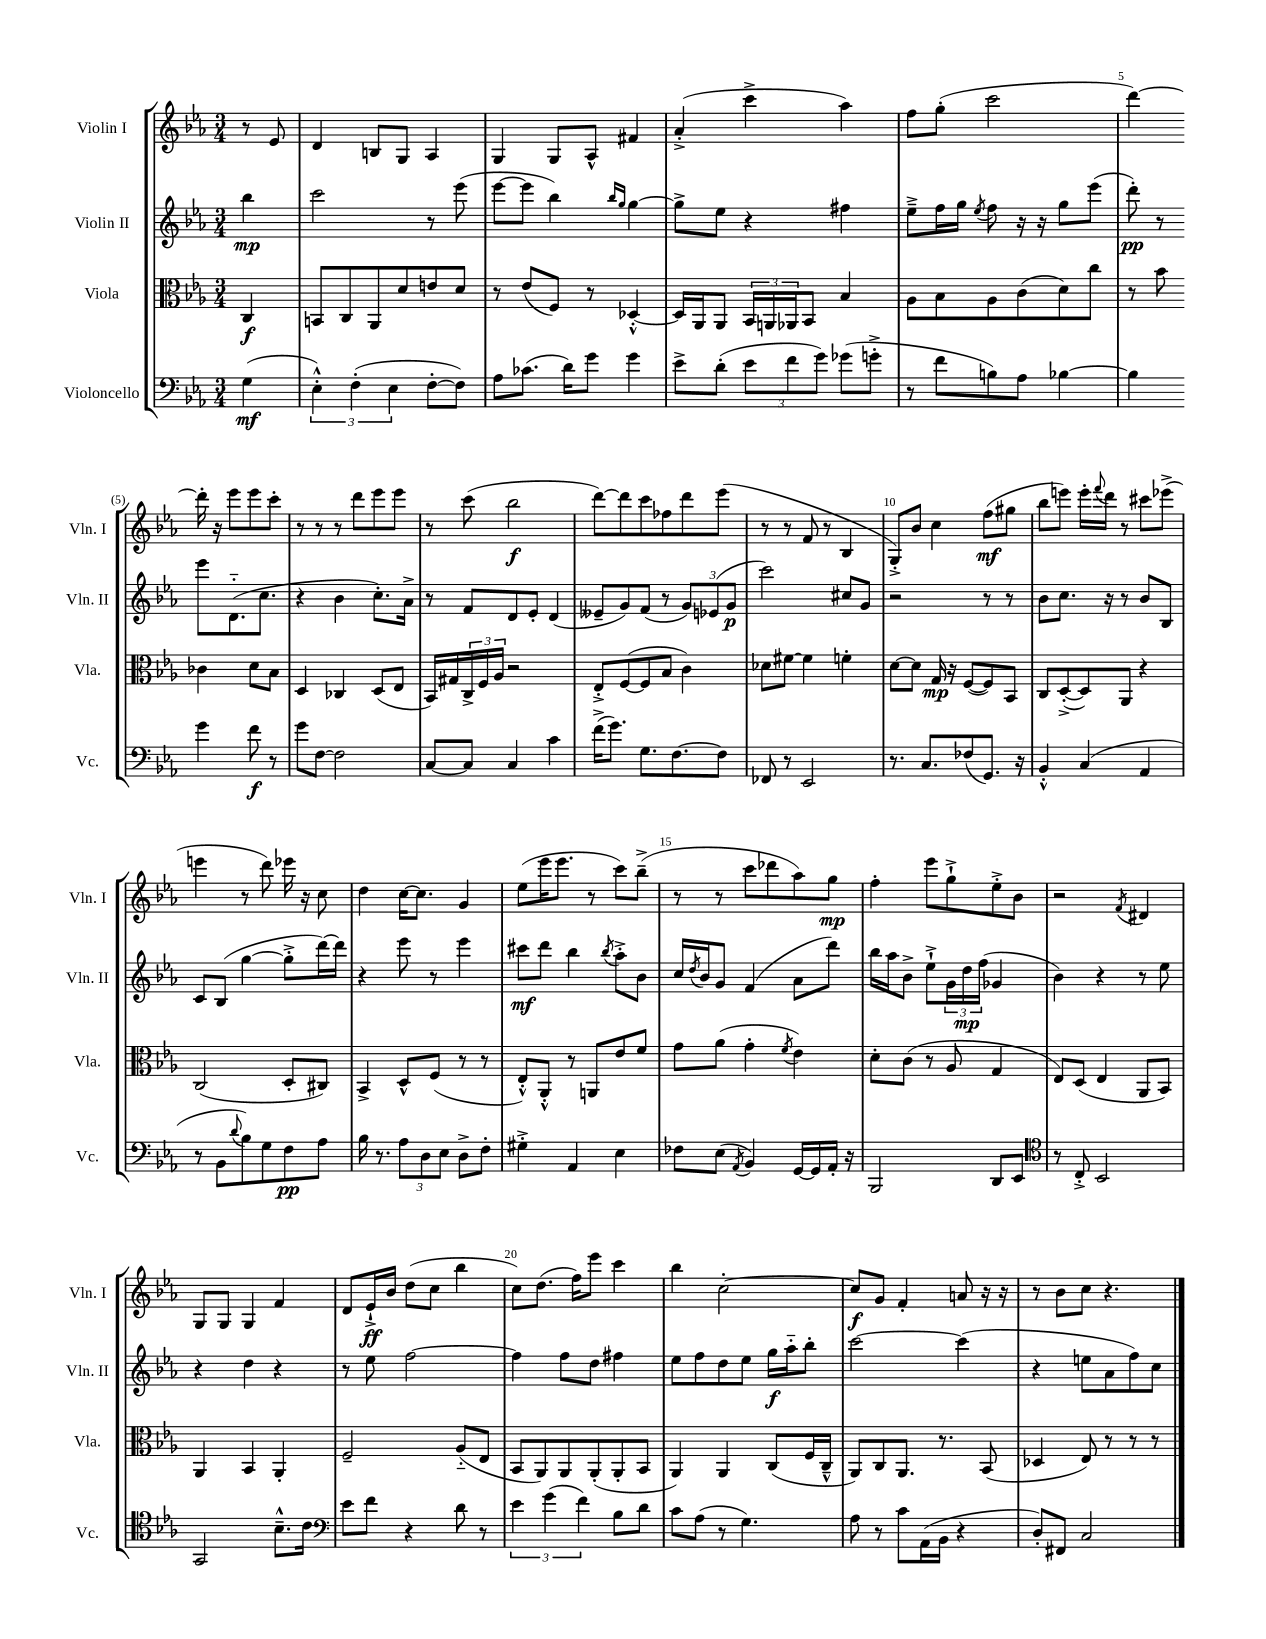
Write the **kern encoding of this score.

**kern	**dynam	**kern	**dynam	**kern	**dynam	**kern	**dynam
*part4	*part4	*part3	*part3	*part2	*part2	*part1	*part1
*staff4	*staff4	*staff3	*staff3	*staff2	*staff2	*staff1	*staff1
*I"Violoncello	*	*I"Viola	*	*I"Violin II	*	*I"Violin I	*
*I'Vc.	*	*I'Vla.	*	*I'Vln. II	*	*I'Vln. I	*
*clefF4	*	*clefC3	*	*clefG2	*	*clefG2	*
*k[b-e-a-]	*	*k[b-e-a-]	*	*k[b-e-a-]	*	*k[b-e-a-]	*
*M3/4	*	*M3/4	*	*M3/4	*	*M3/4	*
=	=	=	=	=	=	=	=
(4G\	mf	4C/	f	4bb-\	mp	8r	.
.	.	.	.	.	.	8e-/	.
=1	=1	=1	=1	=1	=1	=1	=1
6E-'^^\)	.	8BBn/L	.	2ccc\	.	4d/	.
.	.	8C/	.	.	.	.	.
(6F'\	.	.	.	.	.	.	.
.	.	8AA-/	.	.	.	8Bn/L	.
6E-\	.	.	.	.	.	.	.
.	.	8d/	.	.	.	8G/J	.
[8F'\L	.	8en/	.	8r	.	4A-/	.
8F\J])	.	8d/J	.	(8eee-\	.	.	.
=2	=2	=2	=2	=2	=2	=2	=2
8A-\L	.	8r	.	[8eee-\L	.	4G/	.
(8.c-X\J	.	(8e-/L	.	8eee-\J]	.	.	.
.	.	8F/J)	.	4bb-\)	.	8G/L	.
16d\KL)	.	.	.	.	.	.	.
8g\J	.	8r	.	.	.	8A-^^/J	.
.	.	.	.	16qqbb-/LL	.	.	.
.	.	.	.	16qqgg/JJ	.	.	.
4g\	.	[4D-X'^^/	.	[4gg\	.	4f#X/	.
=3	=3	=3	=3	=3	=3	=3	=3
8e-^\L	.	16D-/LL]	.	8gg^\L]	.	(4a-'^/	.
.	.	16AA-/J	.	.	.	.	.
(8d'\J	.	8AA-/J	.	8ee-\J	.	.	.
12e-\L	.	24BB-/LL	.	4r	.	4ccc^\	.
.	.	24AAn/	.	.	.	.	.
12f\	.	24AA-X/J	.	.	.	.	.
.	.	8BB-/J	.	.	.	.	.
12g\J)	.	.	.	.	.	.	.
(8g-X\L	.	4B-/	.	4ff#X\	.	4aa-\)	.
8gn'^\J	.	.	.	.	.	.	.
=4	=4	=4	=4	=4	=4	=4	=4
8r	.	8A-\L	.	8ee-~^\L	.	8ff\L	.
8f\L	.	8B-\	.	16ff\L	.	(8gg'\J	.
.	.	.	.	16gg\JJ	.	.	.
.	.	.	.	8qee-/	.	.	.
8Bn\)	.	8A-\	.	8ff\	.	2ccc\	.
8A-\J	.	(8c\	.	16r	.	.	.
.	.	.	.	16r	.	.	.
[4B-X\	.	8d\)	.	8gg\L	.	.	.
.	.	8cc\J	.	(8eee-\J	.	.	.
=5	=5	=5	=5	=5	=5	=5	=5
4B-\]	.	8r	.	8ddd'\)	pp	[4ddd\)	.
.	.	8b-\	.	8r	.	.	.
4g\	.	4c-X\	.	8eee-\L	.	16ddd'\]	.
.	.	.	.	.	.	16r	.
.	.	.	.	(8.d\	.	8eee-\L	.
8f\	f	8d\L	.	.	.	8eee-\	.
.	.	.	.	8.cc\J	.	.	.
8r	.	8B-\J	.	.	.	8ccc'\J	.
!!LO:LB:g=z
=6	=6	=6	=6	=6	=6	=6	=6
8g\L	.	4D/	.	4r	.	8r	.
[8F\J	.	.	.	.	.	8r	.
2F\]	.	4C-X/	.	4b-\	.	8r	.
.	.	.	.	.	.	8ddd\L	.
.	.	(8D/L	.	8.cc'\L)	.	8eee-\	.
.	.	8E-/J	.	.	.	8eee-\J	.
.	.	.	.	16a-^\Jk	.	.	.
=7	=7	=7	=7	=7	=7	=7	=7
[8C/L	.	16BB-/LL)	.	8r	.	8r	.
.	.	16G#X/	.	.	.	.	.
8C/J]	.	24C^/	.	8f/L	.	(8ccc\	.
.	.	24F/	.	.	.	.	.
.	.	24A-/JJ	.	.	.	.	.
4C/	.	2r	.	8d/	.	2bb-\	f
.	.	.	.	8e-'/J	.	.	.
4c\	.	.	.	(4d/	.	.	.
=8	=8	=8	=8	=8	=8	=8	=8
(16f^\KL	.	8E-'^/L	.	8e--X~/L	.	[8ddd\L)	.
8.g\J)	.	.	.	.	.	.	.
.	.	([8F/	.	8g/)	.	8ddd\]	.
8.G\L	.	8F/]	.	(8f/J	.	8ccc\	.
.	.	8B-/J	.	8r	.	8ff-X\	.
[8.F\	.	.	.	.	.	.	.
.	.	4c\)	.	12g/L)	.	8ddd\	.
.	.	.	.	(12e-X/	.	.	.
8F\J]	.	.	.	.	.	(8eee-\J	.
.	.	.	.	12g/J	p	.	.
=9	=9	=9	=9	=9	=9	=9	=9
8FF-X/	.	8d-X\L	.	2ccc\)	.	8r	.
8r	.	[8f#X\J	.	.	.	8r	.
2EE-/	.	4f#\]	.	.	.	8f/	.
.	.	.	.	.	.	8r	.
.	.	4fn'\	.	8cc#X/L	.	4B-/	.
.	.	.	.	8g/J	.	.	.
=10	=10	=10	=10	=10	=10	=10	=10
8.r	.	[8d\L	.	2r	.	8G'^/L)	.
.	.	8d\J]	.	.	.	8b-/J	.
8.C/L	.	.	.	.	.	.	.
.	.	16G/	mp	.	.	4cc\	.
.	.	16r	.	.	.	.	.
(8F-X/	.	([8F/L	.	.	.	.	.
8.GG/J)	.	8F/])	.	8r	.	(8ff\L	mf
.	.	8BB-/J	.	8r	.	8gg#X\J	.
16r	.	.	.	.	.	.	.
=11	=11	=11	=11	=11	=11	=11	=11
4BB-'^^/	.	8C/L	.	8b-\L	.	8bb-\L	.
.	.	([8D'^/	.	8.cc\J	.	8eeen\J)	.
(4C/	.	8D/])	.	.	.	16eee'\LL	.
.	.	.	.	.	.	8qqfff/	.
.	.	.	.	16r	.	16ddd\JJ	.
.	.	8AA-/J	.	8r	.	8r	.
4AA-/	.	4r	.	8b-/L	.	8ccc#X\L	.
.	.	.	.	8B-/J	.	(8eee-X^\J	.
!!LO:LB:g=z
=12	=12	=12	=12	=12	=12	=12	=12
8r	.	(2C/	.	8c/L	.	4eeen\	.
8BB-\L	.	.	.	(8B-/J	.	.	.
8qqd/	.	.	.	.	.	.	.
8B-\)	.	.	.	[4gg\	.	8r	.
8G\	.	.	.	.	.	8ddd\)	.
8F\	pp	8D'/L	.	8gg'^\L]	.	16eee-X\	.
.	.	.	.	.	.	16r	.
8A-\J	.	8C#X/J)	.	[16ddd\L)	.	8cc\	.
.	.	.	.	16ddd\JJ]	.	.	.
=13	=13	=13	=13	=13	=13	=13	=13
16B-\	.	4BB-^/	.	4r	.	4dd\	.
8.r	.	.	.	.	.	.	.
12A-\L	.	8D^^/L	.	8eee-\	.	[16cc\KL	.
.	.	.	.	.	.	8.cc\J]	.
12D\	.	.	.	.	.	.	.
.	.	(8F/J	.	8r	.	.	.
12E-\J	.	.	.	.	.	.	.
8D^\L	.	8r	.	4eee-\	.	4g/	.
8F'\J	.	8r	.	.	.	.	.
=14	=14	=14	=14	=14	=14	=14	=14
4G#X'^\	.	8E-'^^/L)	.	8ccc#X\L	mf	(8ee-\L	.
.	.	8AA-'^^/J	.	8ddd\J	.	16eee-\K	.
.	.	.	.	.	.	8.eee-\J	.
4AA-/	.	8r	.	4bb-\	.	.	.
.	.	8AAn/L	.	.	.	8r	.
.	.	.	.	8qbb-/	.	.	.
4E-\	.	8e-/	.	8aa-'^\L	.	8ccc\L)	.
.	.	8f/J	.	8b-\J	.	(8bb-~^\J	.
=15	=15	=15	=15	=15	=15	=15	=15
8F-X\L	.	8g\L	.	16cc/LL	.	8r	.
.	.	.	.	8qdd/	.	.	.
.	.	.	.	16b-/J	.	.	.
(8E-\J	.	(8a-\J	.	8g/J	.	8r	.
8qAA-/	.	.	.	.	.	.	.
4BB-/)	.	4g'\	.	(4f/	.	8ccc\L	.
.	.	.	.	.	.	8ddd-X\	.
.	.	8qf/	.	.	.	.	.
[16GG/LL	.	4e-\)	.	8a-\L	.	8aa-\)	.
16GG/]	.	.	.	.	.	.	.
16AA-'/JJ	.	.	.	8ddd\J)	.	8gg\J	mp
16r	.	.	.	.	.	.	.
=16	=16	=16	=16	=16	=16	=16	=16
2BBB-/	.	8d'\L	.	16bb-\LL	.	4ff'\	.
.	.	.	.	16aa-\J	.	.	.
.	.	(8c\J	.	8b-^\J	.	.	.
.	.	8r	.	8ee-`^\L	.	8eee-\L	.
.	.	8A-/	.	24g\L	.	8gg`^\	.
.	.	.	.	24dd\	mp	.	.
.	.	.	.	(24ff\JJ	.	.	.
8DD/L	.	4G/	.	4g-X/	.	8ee-'^\	.
8EE-/J	.	.	.	.	.	8b-\J	.
=17	=17	=17	=17	=17	=17	=17	=17
*clefC4	*	*	*	*	*	*	*
8r	.	8E-/L)	.	4b-\)	.	2r	.
8C'^/	.	(8D/J	.	.	.	.	.
2BB-/	.	4E-/	.	4r	.	.	.
.	.	.	.	.	.	8qf/	.
.	.	8AA-/L	.	8r	.	4d#X/	.
.	.	8BB-/J)	.	8ee-\	.	.	.
!!LO:LB:g=z
=18	=18	=18	=18	=18	=18	=18	=18
2GG/	.	4AA-/	.	4r	.	8G/L	.
.	.	.	.	.	.	8G/J	.
.	.	4BB-/	.	4dd\	.	4G/	.
8.B-~^^\L	.	4AA-'/	.	4r	.	4f/	.
16c\Jk	.	.	.	.	.	.	.
=19	=19	=19	=19	=19	=19	=19	=19
*clefF4	*	*	*	*	*	*	*
8e-\L	.	2F~/	.	8r	.	8d/L	.
8f\J	.	.	.	8ee-\	.	16e-`^/L	ff
.	.	.	.	.	.	16b-/JJ	.
4r	.	.	.	[2ff\	.	(8dd\L	.
.	.	.	.	.	.	8cc\J	.
8d\	.	(8A-/L	.	.	.	4bb-\	.
8r	.	8E-/J	.	.	.	.	.
=20	=20	=20	=20	=20	=20	=20	=20
6e-\	.	8BB-/L	.	4ff\]	.	8cc\L)	.
.	.	8AA-/)	.	.	.	(8.dd\J	.
(6g\	.	.	.	.	.	.	.
.	.	8AA-/	.	8ff\L	.	.	.
.	.	.	.	.	.	16ff\KL)	.
6f\)	.	.	.	.	.	.	.
.	.	(8AA-'/	.	8dd\J	.	8eee-\J	.
8B-\L	.	8AA-'/	.	4ff#X\	.	4ccc\	.
8d\J	.	8BB-/J	.	.	.	.	.
=21	=21	=21	=21	=21	=21	=21	=21
8c\L	.	4AA-/)	.	8ee-\L	.	4bb-\	.
(8A-\J	.	.	.	8ff\	.	.	.
8r	.	4AA-/	.	8dd\	.	[2cc'\	.
4.G\)	.	.	.	8ee-\J	.	.	.
.	.	(8C/L	.	16gg\LL	f	.	.
.	.	.	.	16aa-\J	.	.	.
.	.	16F/L	.	8bb-'\J	.	.	.
.	.	16C~^^/JJ	.	.	.	.	.
=22	=22	=22	=22	=22	=22	=22	=22
8A-\	.	8AA-/L)	.	[2ccc\	.	8cc/L]	f
8r	.	8C/	.	.	.	8g/J	.
8c\L	.	8.AA-/J	.	.	.	4f'/	.
(16AA-\L	.	.	.	.	.	.	.
16BB-\JJ	.	8.r	.	.	.	.	.
4r	.	.	.	(4ccc\]	.	8an/	.
.	.	(8BB-/	.	.	.	16r	.
.	.	.	.	.	.	16r	.
=23	=23	=23	=23	=23	=23	=23	=23
8D'/L)	.	4D-X/	.	4r	.	8r	.
8FF#X/J	.	.	.	.	.	8b-\L	.
2C/	.	8E-/)	.	8een\L	.	8cc\J	.
.	.	8r	.	8a-\	.	4.r	.
.	.	8r	.	8ff\)	.	.	.
.	.	8r	.	8cc\J	.	.	.
==	==	==	==	==	==	==	==
*-	*-	*-	*-	*-	*-	*-	*-
